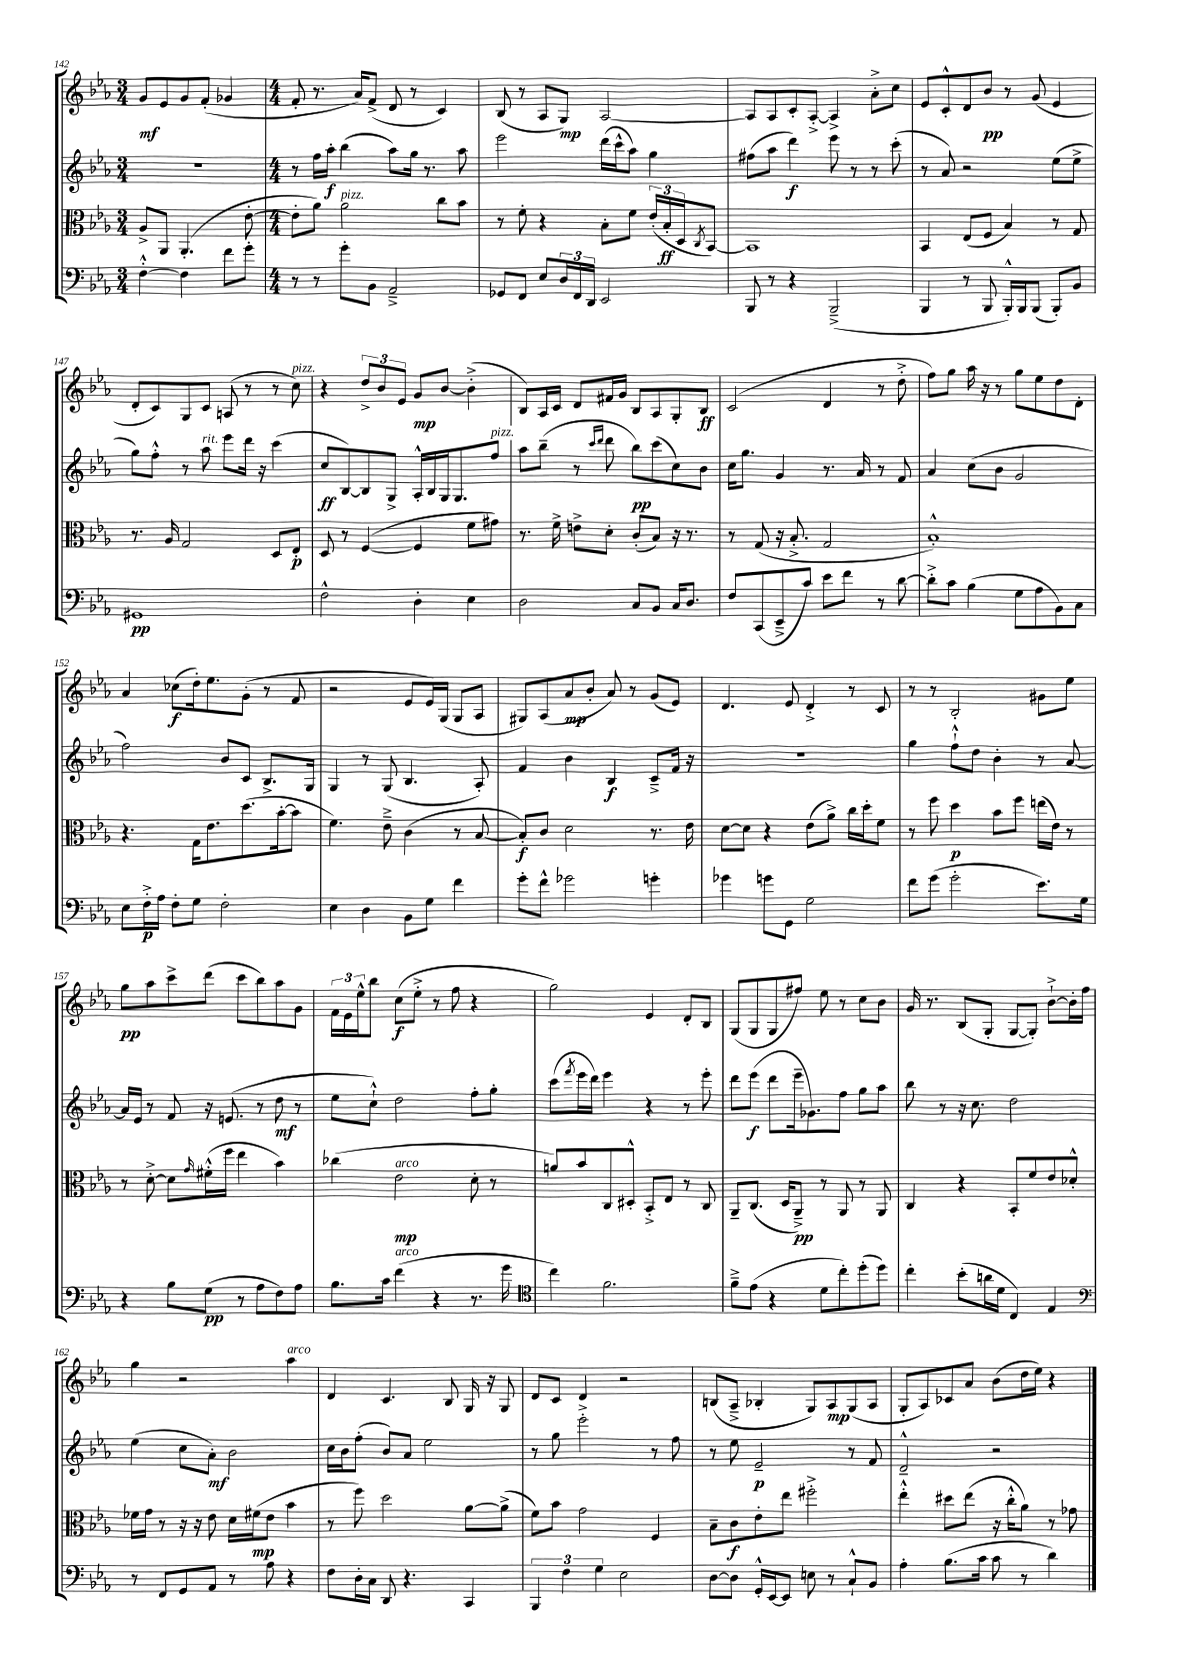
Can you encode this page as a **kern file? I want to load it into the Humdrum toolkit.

**kern	**kern	**kern	**kern
*staff4	*staff3	*staff2	*staff1
*clefF4	*clefC3	*clefG2	*clefG2
*k[b-e-a-]	*k[b-e-a-]	*k[b-e-a-]	*k[b-e-a-]
*M3/4	*M3/4	*M3/4	*M3/4
[4F'^^	8A-^	2.r	8g
.	8AA-	.	8e-
4F]	(4.AA-'	.	8g
.	.	.	(8f'
8f	.	.	4g-
8g'	[8e-'	.	.
=	=	=	=
*M4/4	*M4/4	*M4/4	*M4/4
8r	8e-']	8r	8f'
8r	8a-)	16ff	8.r
.	.	16aa-'	.
8g'	2a-	(4bb-	.
.	.	.	16a-)
8BB-	.	.	(8f^
2AA-~^	.	8aa-)	8d
.	.	16gg	8r
.	.	8.r	.
.	8cc	.	4c)
.	8b-	8aa-	.
=	=	=	=
8GG-	8r	2eee-	(8B-
8FF	8f'	.	8r
8E-	4r	.	8A-
24D	.	.	8G)
24FF	.	.	.
24DD	.	.	.
2EE-	8B-'	(16ddd	[2A-
.	.	16ccc^^	.
.	8f	8aa-)	.
.	(24e-'	4gg	.
.	24B-'	.	.
.	24D	.	.
.	8qC	.	.
.	[8BB-)	.	.
=	=	=	=
8BBB-	1BB-]	(8ff#	8A-]
8r	.	8aa-	8A-
4r	.	4ddd)	8c'
.	.	.	[8A-'^
(2BBB-~^	.	8eee-	4A-^]
.	.	8r	.
.	.	8r	8a-'^
.	.	(8ccc'	8cc
=	=	=	=
4BBB-	4BB-	8r	8e-
.	.	8a-)	8c'^^
8r	(8E-	2r	8d
8BBB-	8F	.	8b-
16BBB-'^^)	4B-)	.	8r
16BBB-	.	.	.
(8BBB-	.	.	(8g
8BBB-')	8r	(8ee-	4e-
8BB-	8G	8ee-^	.
=	=	=	=
1GG#	8.r	8gg)	8d'
.	.	8ff'^^	8c)
.	16A-	.	.
.	2G	8r	8G
.	.	8aa-	8c
.	.	8eee-	(8A
.	.	16ddd	8r
.	.	16r	.
.	8D	(4ccc	8r
.	8E-'	.	8cc)
=	=	=	=
2F^^	8D	8cc	4r
.	8r	[8B-)	.
.	([4F	8B-]	12dd^
.	.	.	12b-
.	.	8G^	.
.	.	.	12e-
4D'	4F]	16A-'^^	8g
.	.	16B-	.
.	.	16G	[8b-
.	.	8.G	.
4E-	8f	.	(4b-'^]
.	8g#)	8ff	.
=	=	=	=
2D	8.r	8aa-	8B-)
.	.	(8bb-~	16A-
.	16f^	.	16c
.	8e^	8r	8d
.	.	16qqccc	.
.	.	16qqddd	.
.	8d'	8ddd	16f#
.	.	.	16g
8C	(8c'	8bb-)	8B-
8BB-	8B-)	(8ccc	8A-
16C	16r	8cc)	8G'
8.D	8.r	.	.
.	.	8b-	8B-
=	=	=	=
8F	8r	16cc	(2c
.	.	8.gg	.
(8CC	(8G	.	.
8EE-~^	16r	4g	.
.	8.B-'^	.	.
8c)	.	.	.
8e-	2G	8.r	4d
8f	.	.	.
.	.	16a-	.
8r	.	8r	8r
[8d	.	8f	8dd'^
=	=	=	=
8d'^]	1B-'^^)	4a-	8ff)
8c	.	.	8gg
(4B-	.	(8cc	16aa-
.	.	.	16r
.	.	8b-	8r
8G	.	2g	8gg
8A-	.	.	8ee-
8BB-)	.	.	8dd
8C	.	.	8d'
=	=	=	=
8E-	4.r	2ff)	4a-
16F'^	.	.	.
16A-	.	.	.
8F'	.	.	(8cc-
8G	16G	.	16dd')
.	8.e-	.	8.ee-
2F'	.	8b-	.
.	(8.dd	8c	(8g'
.	.	8.B-^	8r
.	[16b-'	.	.
.	8b-]	.	8f
.	.	16G	.
=	=	=	=
4E-	4.f)	4G	2r
4D	.	8r	.
.	8e-~^	(8G	.
8BB-	(4c	4.B-	8e-
8G	.	.	16e-)
.	.	.	(16G
4f	8r	.	8G
.	[8B-	8A-')	8A-
=	=	=	=
8g'	8B-'])	4f	8G#)
8f^^	8c	.	(8A-
2g-	2d	4b-	8a-
.	.	.	8b-'
.	.	4B-	8a-)
.	.	.	8r
4g'	8.r	8c~^	(8g
.	.	16f	8e-)
.	16e-	16r	.
=	=	=	=
4g-	[8d	1r	4.d
.	8d]	.	.
8g	4r	.	.
8GG	.	.	8e-
2G	(8e-	.	4d'^
.	8a-^)	.	.
.	16cc	.	8r
.	16dd'	.	.
.	8f	.	8c
=	=	=	=
8f	8r	4gg	8r
(8g	8ff	.	8r
2g'	4dd	8ff`^^	2B-'
.	.	8dd	.
.	8b-	4b-'	.
.	8ff	.	.
8.e-)	(16ee	8r	8g#
.	16e-)	.	.
.	8r	[8a-	8ee-
16G	.	.	.
=	=	=	=
4r	8r	16a-]	8gg
.	.	16e-	.
.	[8d'^	8r	8aa-
8B-	8d]	8f	8ccc^
.	16qqg	.	.
(8G	(16f#'^^	16r	(8ddd
.	16ff	(8.e	.
8r	4ee-	.	8ccc
8A-	.	8r	8bb-)
8F)	4b-)	8dd	8aa-
8A-	.	8r	8g
=	=	=	=
8.B-	(4cc-	8ee-	24f
.	.	.	24e-
.	.	.	24ee-^^
.	.	8cc`^^)	8bb-
16c	.	.	.
(4f	2e-	2dd	(8cc
.	.	.	8ee-'^
4r	.	.	8r
.	.	.	8ff
8.r	8d'	8ff'	4r
.	8r	8gg'	.
16g	.	.	.
=	=	=	=
*clefC4	*	*	*
4cc)	8a)	(8ccc	2gg)
.	.	8qfff	.
.	8b-	16eee-	.
.	.	16ddd)	.
2.f	8C	4eee-	.
.	8D#'^^	.	.
.	8BB-'^	4r	4e-
.	8E-	.	.
.	8r	8r	8d'
.	8C	8eee-'	8B-
=	=	=	=
8f~^	8AA-~	8ddd	(8G
(8e-	(8.C	(8eee-	8G
4r	.	8ddd	8G
.	16D	.	.
.	8AA-~^)	16eee-~	8ff#)
.	.	8.g-)	.
8d	8r	.	8ee-
8cc')	8AA-	8ff	8r
(8dd'	8r	8gg	8cc
8dd)	8AA-	8aa-	8b-
=	=	=	=
4cc'	4C	8bb-	16g
.	.	.	8.r
.	.	8r	.
(8b-'	4r	16r	(8B-
.	.	8.cc	.
16a	.	.	8G'
16d	.	.	.
4C)	8BB-'	2dd	[8G
.	8f	.	8G'])
4E-	8e-	.	[8b-`^
.	8d-'^^	.	16b-']
.	.	.	16ff
=	=	=	=
*clefF4	*	*	*
8r	16f-	(4ee-	4gg
.	16g	.	.
8FF	8r	.	.
8GG	16r	8cc	2r
.	16r	.	.
8AA-	8e-	8a-')	.
8r	16d	2b-	.
.	(16f#	.	.
8A-	8e-	.	.
4r	4b-	.	4aa-
=	=	=	=
8F	8r	16cc	4d
.	.	16b-	.
16D'	8ff)	(8ff'	.
16C	.	.	.
8DD	2dd	8b-)	4.c
4.r	.	8a-	.
.	.	2ee-	.
.	.	.	8B-
4CC	[8a-	.	16G
.	.	.	16r
.	(8a-^]	.	8G
=	=	=	=
6BBB-	8f)	8r	8d
.	8b-	8gg	8c
6F	.	.	.
.	2g	2eee-'^	4d
6G	.	.	.
2E-	.	.	2r
.	4F	8r	.
.	.	8ff	.
=	=	=	=
[8D	8B-~	8r	(8B
8D]	8c	8ee-	8A-~^
16GG'^^	8e-'	2e-~	4B-'
[16EE-	.	.	.
8EE-]	8ee-	.	.
8E	2ff#'^	.	8G)
8r	.	.	8A-
8C`^^	.	8r	(8G
8BB-	.	8f	8A-
=	=	=	=
4A-'	4ee-'^^	2d~^^	8G'
.	.	.	8A-)
(8.B-	8dd#	.	8c-
.	(8ee-	.	8a-
16c	.	.	.
8c	16r	2r	(8b-
.	16cc'^^	.	.
8r	8a-)	.	16dd
.	.	.	16ee-)
4d)	8r	.	4r
.	8g-	.	.
==	==	==	==
*-	*-	*-	*-
